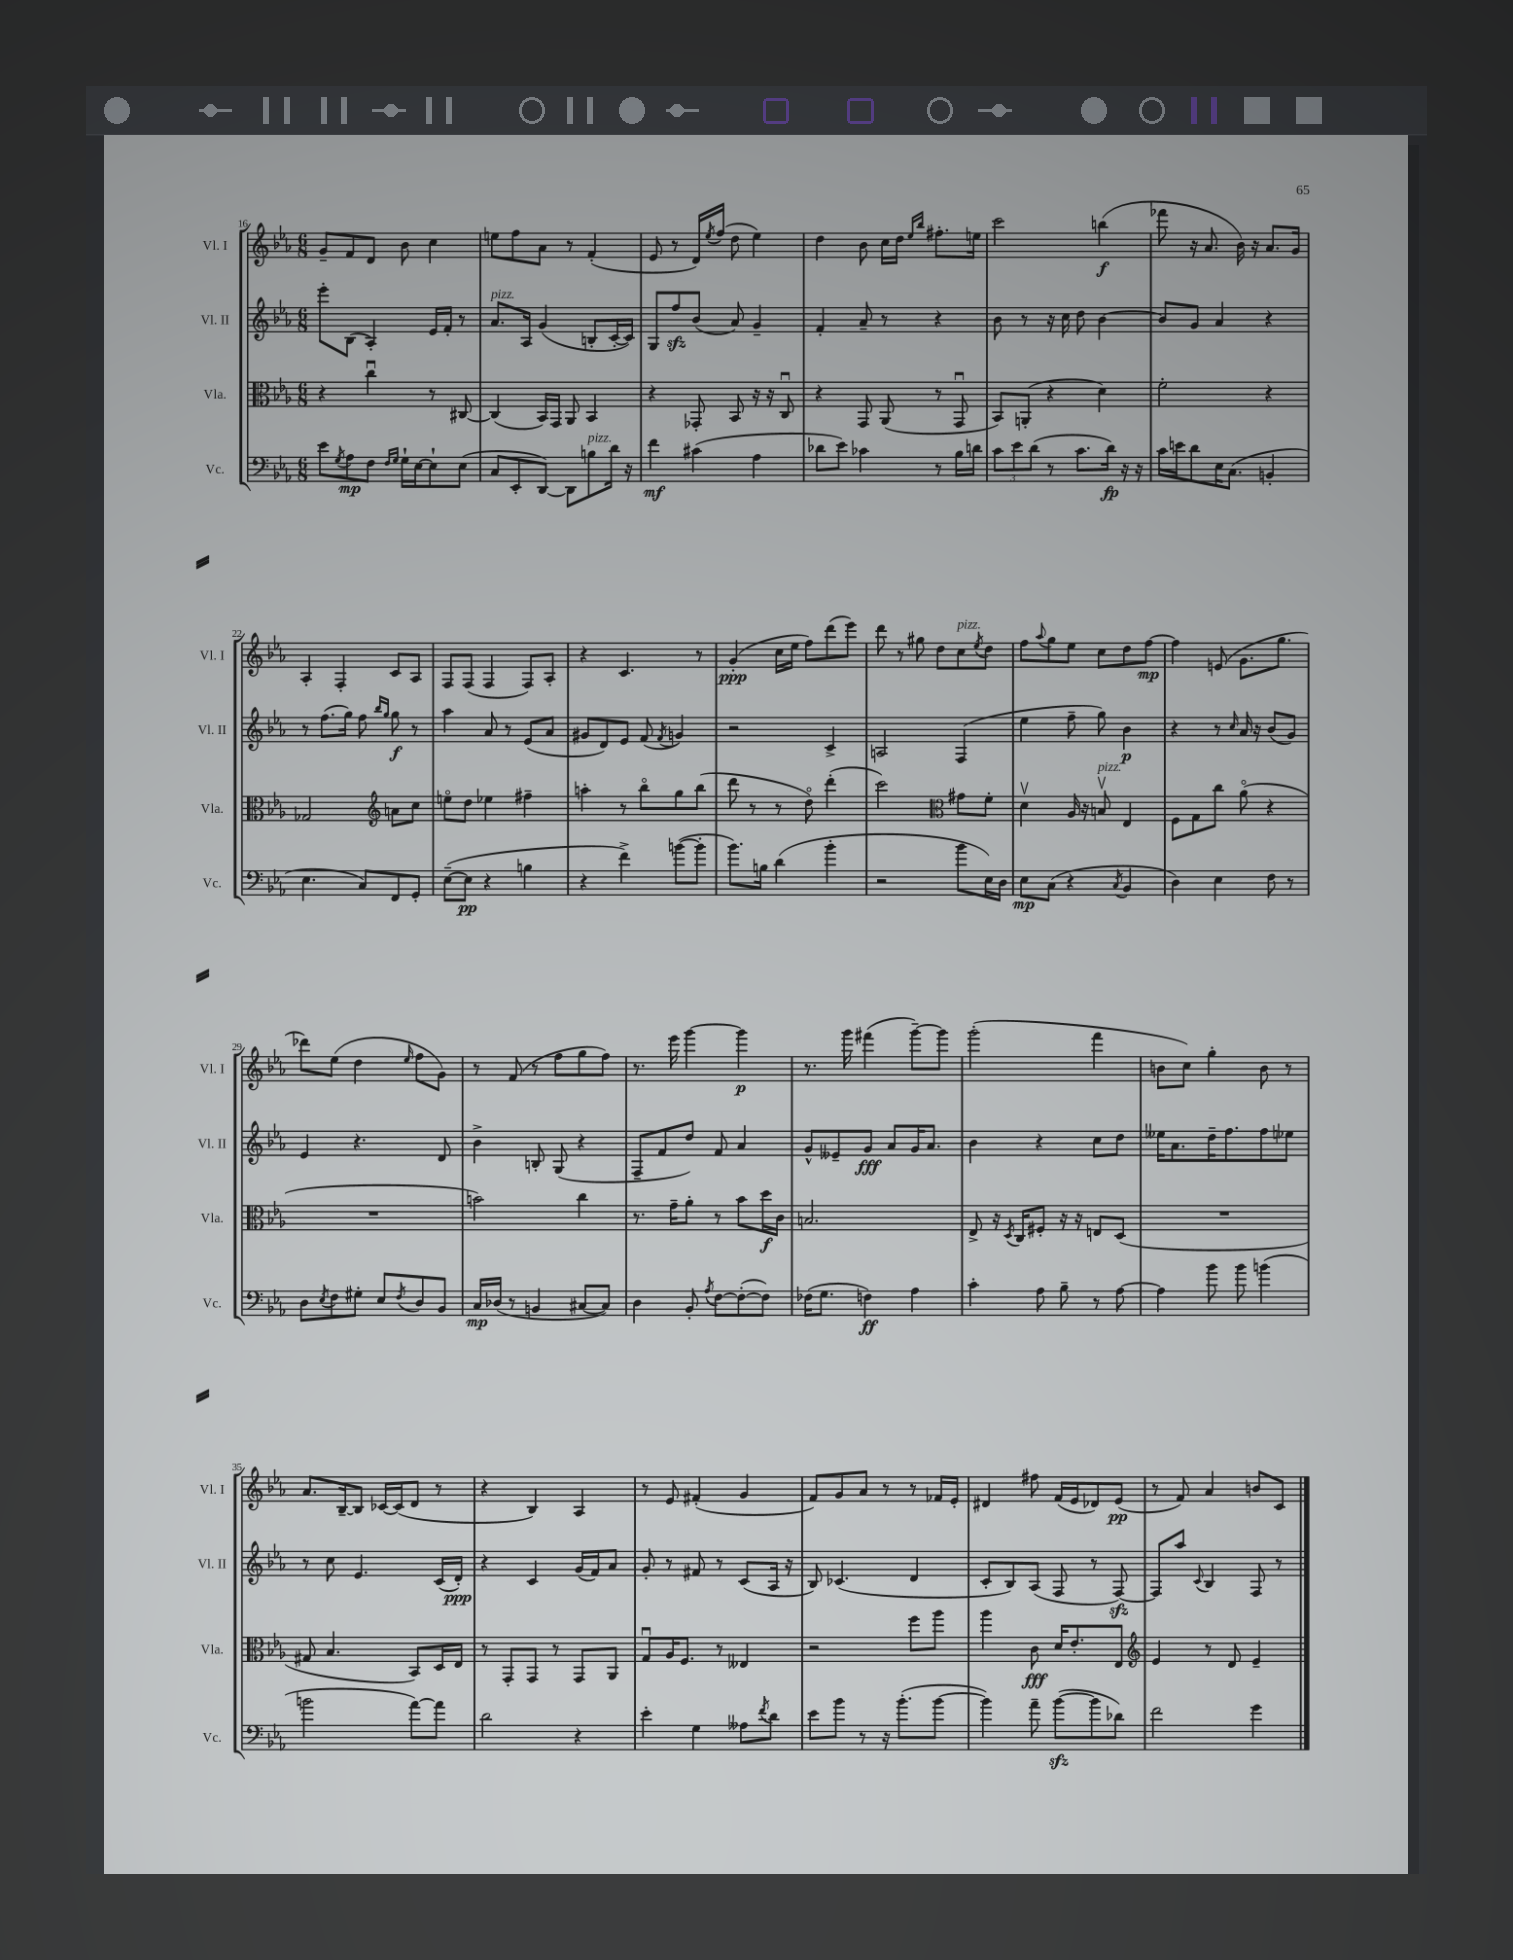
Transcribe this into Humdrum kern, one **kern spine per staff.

**kern	**kern	**kern	**kern
*staff4	*staff3	*staff2	*staff1
*clefF4	*clefC3	*clefG2	*clefG2
*k[b-e-a-]	*k[b-e-a-]	*k[b-e-a-]	*k[b-e-a-]
*M6/8	*M6/8	*M6/8	*M6/8
8e-	4r	8eee-'	8g~
8qG	.	.	.
8A-	.	(8B-	8f
8F	4ccu	4A-')	8d
16qqF	.	.	.
16qqG	.	.	.
16G`	.	.	8b-
[16E-	.	.	.
8E-`]	8r	16e-	4cc
.	.	16f'	.
(8E-	[8C#	8r	.
=	=	=	=
8C	(4C#]	8.a-	8ee
8EE-'	.	.	8ff
.	.	16A-	.
[8DD)	16BB-)	(4g	8a-
.	16GG	.	.
8DD]	8AA-	.	8r
8B	4BB-	8B'	(4f'
16d	.	[16c'	.
16r	.	16c])	.
=	=	=	=
4f	4r	8G	8e-
.	.	8ff	8r
(4c#	8GG-'	(8b-	16d)
.	.	.	8qee-
.	.	.	(16ff
.	8BB-	8a-)	8dd
4A-	16r	4g~	4ee-)
.	16r	.	.
.	8Cu	.	.
=	=	=	=
8d-	4r	4f'	4dd
8e-)	.	.	.
4c-	8GG	8a-~	8b-
.	(8AA-	8r	16cc
.	.	.	16dd
.	.	.	16qqee-
.	.	.	16qqbb-
8r	8r	4r	8.ff#'
16B-	8GGu	.	.
16d	.	.	16ee
=	=	=	=
12c	8BB-)	8b-	2ccc
12e-	.	.	.
.	(8AA'	8r	.
(12d	.	.	.
8r	4r	16r	.
.	.	16cc	.
8.c	.	8dd	.
.	4d)	[4b-	(4bb
16d)	.	.	.
16r	.	.	.
16r	.	.	.
=	=	=	=
16c	2f'	8b-]	8fff-
16e	.	.	.
8d	.	8g	16r
.	.	.	8.a-
16E-	.	4a-	.
(8.C	.	.	.
.	.	.	16b-)
.	.	.	16r
4BB'	4r	4r	8.a-
.	.	.	16g
=	=	=	=
4.E-	2G-	8r	4A-'
.	.	(8.ff	.
.	.	.	4F'
.	.	16gg)	.
8C)	.	8ff	.
*	*clefG2	*	*
.	.	16qqbb-	.
.	.	16qqgg	.
8FF	8a	8gg	8c
8GG'	8cc	8r	8A-
=	=	=	=
([8E-~	8eeo	4aa-	8F
8E-]	8dd	.	(8F
4r	4ee-	8a-	4F
.	.	8r	.
4B	4ff#~	(8e-	8F)
.	.	8a-	8A-'
=	=	=	=
4r	4aa'	8g#	4r
.	.	8d)	.
4f^)	8r	8e-	4.c
.	8bb-o	(8f	.
.	.	8qf	.
([8b	8gg	4g)	.
8b']	(8bb-	.	8r
=	=	=	=
8.b-)	8ddd	2r	(4g'
.	8r	.	.
16B	.	.	.
(4d	8r	.	16cc
.	.	.	16ee-
.	8ddo)	.	8ff)
4b-'	(4ddd'	4c^	(8ddd
.	.	.	8eee-)
=	=	=	=
2r	2ccc)	2A	8ddd
.	.	.	8r
.	.	.	8gg#
.	.	.	8dd
*	*clefC3	*	*
8b-	8g#	(4F	8cc
.	.	.	8qee-
16E-)	8f'	.	8dd
16D	.	.	.
=	=	=	=
8E-	4dv	4ee-	8ff
.	.	.	8qqaa-
(8C	.	.	8gg
4r	16A-	8ff~	8ee-
.	16r	.	.
.	8Bv	8gg)	8cc
8qC	.	.	.
4BB-	4E-	4b-	8dd
.	.	.	[8ff
=	=	=	=
4D)	8F	4r	4ff]
.	8G	.	.
4E-	8cc	8r	(8e
.	.	16qqcc	.
.	(8a-o	16a-	8.g
.	.	16r	.
8F	4r	(8b-	.
.	.	.	8.gg
8r	.	8g)	.
=	=	=	=
8D	2.r	4e-	8ddd-)
8qE-	.	.	.
8F	.	.	(8ee-
8G#'	.	4.r	4dd
8E-	.	.	.
8qF	.	.	16qqee-
8D	.	.	8ff
8BB-	.	8d	8g)
=	=	=	=
16C	2b)	4b-^	8r
(16D-	.	.	.
8r	.	.	(8f
4BB	.	8B'	8r
.	.	(8G	8ff
[8C#	4cc	4r	8gg
8C#])	.	.	8ff)
=	=	=	=
4D	8.r	8F~	8.r
.	.	8f	.
.	16g~	.	16eee-
8BB-'	8a-'	8dd)	[4ggg
8qA-	.	.	.
[8F	8r	8f	.
(8F'_	8b-	4a-	4ggg]
8F])	16dd	.	.
.	16c	.	.
=	=	=	=
(16F-	2.B	8g^^	8.r
8.G	.	.	.
.	.	8e--~	.
.	.	.	16ggg
4F)	.	8g	(4fff#
.	.	8a-	.
4A-	.	16g	[8ggg~)
.	.	8.a-	.
.	.	.	8ggg]
=	=	=	=
4c'	8E-^	4b-	(2ggg'
.	16r	.	.
.	8qD	.	.
.	16C	.	.
8A-	8F#'	4r	.
8B-~	16r	.	.
.	16r	.	.
8r	8E	8cc	4fff
[8A-	(8D	8dd	.
=	=	=	=
4A-]	2.r	16ee--	8b
.	.	8.a-	.
.	.	.	8cc)
8b-	.	16dd~	4gg'
.	.	8.ff	.
8b-	.	.	.
(4b	.	8ff	8b
.	.	8ee-	8r
=	=	=	=
2b	8G#	8r	8.a-
.	4.B-	8cc	.
.	.	.	[16B-~
.	.	4.e-	8B-]
.	.	.	[16c-
.	.	.	(16c-]
[8a-)	8BB-)	.	8d
8a-]	16D	(16c	8r
.	16E-	16d')	.
=	=	=	=
2d	8r	4r	4r
.	8GG'	.	.
.	8GG	4c	4B-)
.	8r	.	.
4r	8GG	(16g	4A-
.	.	16f)	.
.	8AA-	8a-	.
=	=	=	=
4e-'	8Gu	8g'	8r
.	16A-	8r	8e-
.	8.F	.	.
4G	.	8f#	(4f#'
.	8r	8r	.
8A--	4E--	(8c	4g
8qf	.	.	.
8d	.	16A-	.
.	.	16r	.
=	=	=	=
8e-	2r	8B-)	8f)
8b-	.	(4.c-	8g
8r	.	.	8a-
16r	.	.	8r
(8.b-'	.	.	.
.	8ff	4d	8r
[8b-	8aa-	.	16f-
.	.	.	16e-'
=	=	=	=
4b-])	4aa-	8c'	4d#
.	.	8B-)	.
8a-~	8c	(8A-	8ff#
([8b-	16d	8F	(16f
.	8.e-'	.	16e-
8b-]	.	8r	8d-)
8d-)	8E-	[8F)	(8e-
=	=	=	=
*	*clefG2	*	*
2f	4e-	8F]	8r
.	.	8aa-	8f)
.	.	8qqc	.
.	8r	4B-	4a-
.	8d	.	.
4g	4e-~	8F	8b
.	.	8r	8c
==	==	==	==
*-	*-	*-	*-
